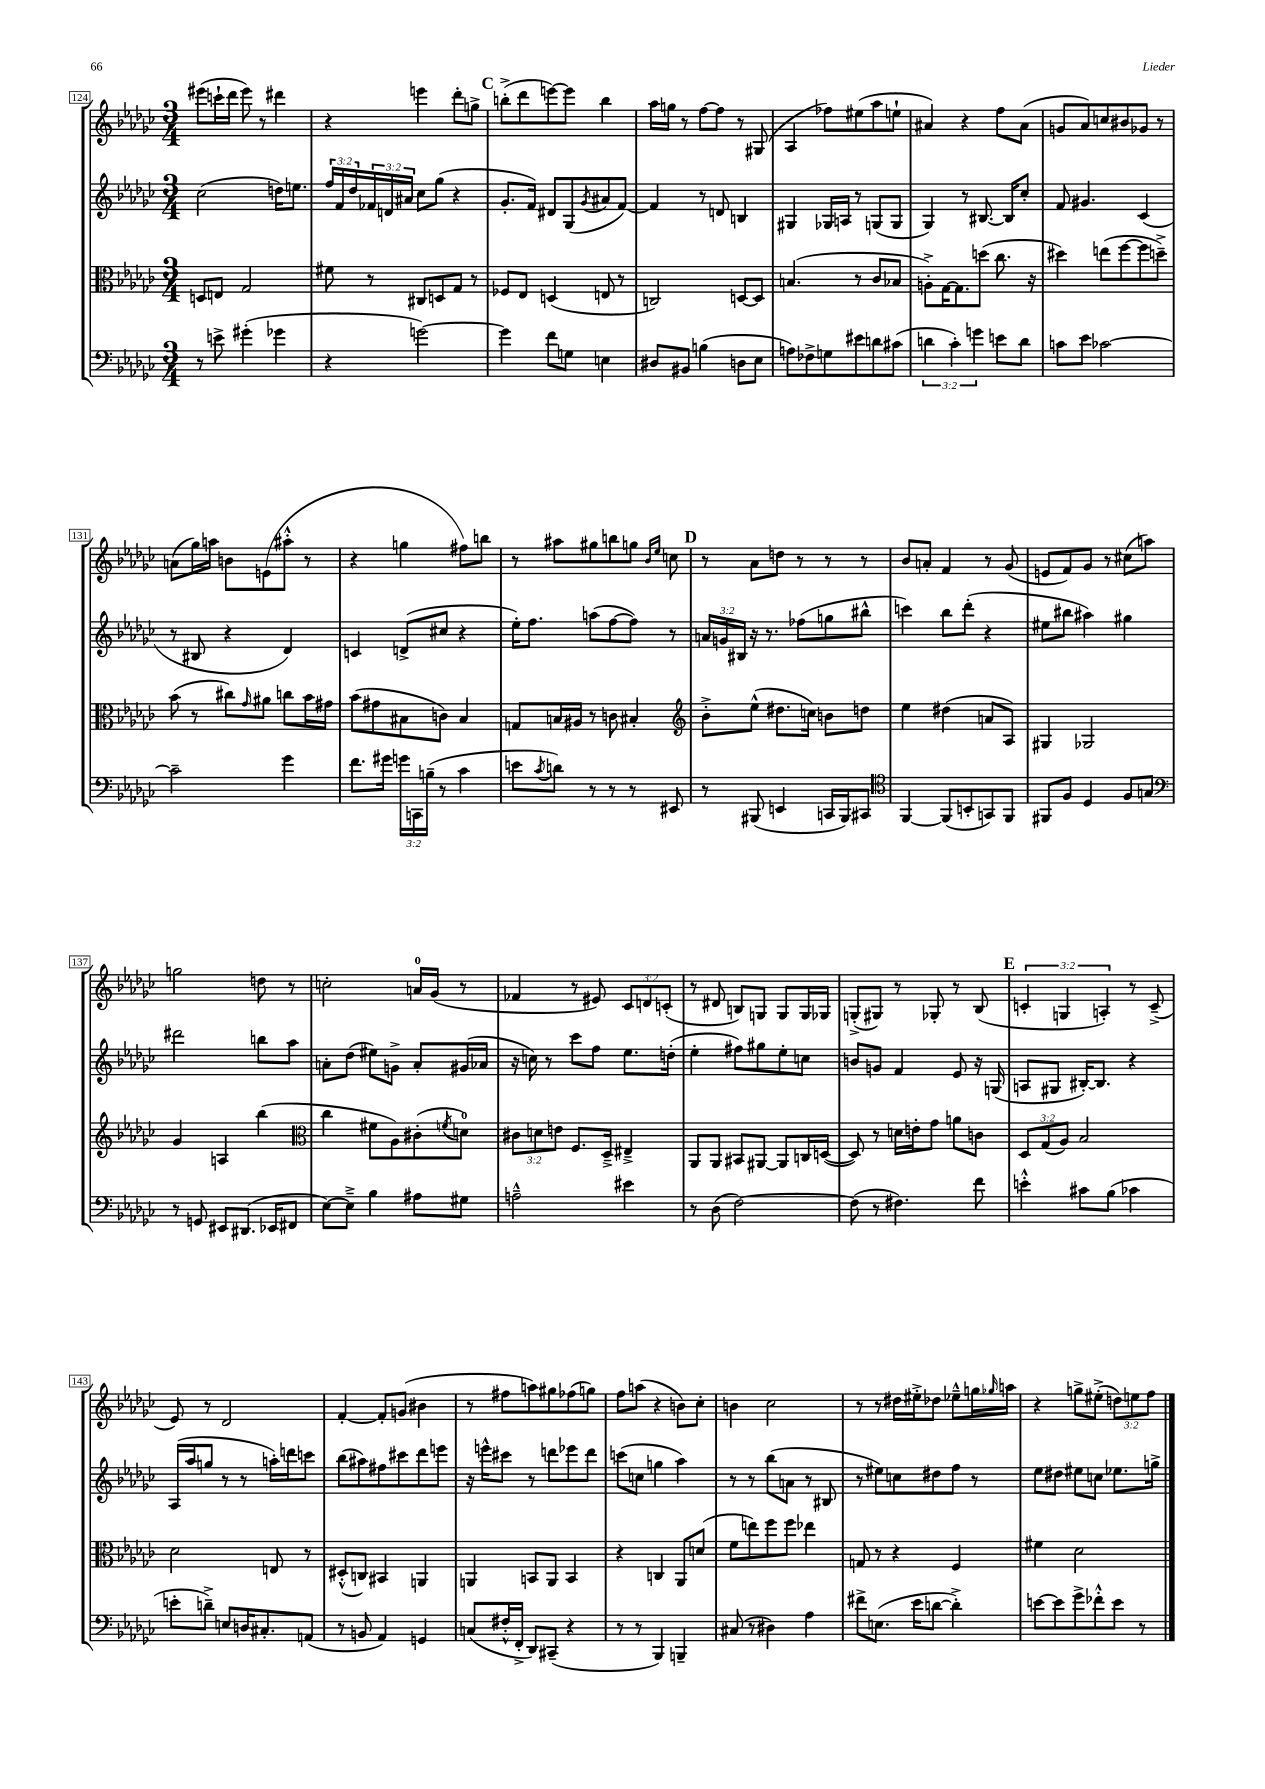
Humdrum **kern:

**kern	**kern	**kern	**kern
*staff4	*staff3	*staff2	*staff1
*clefF4	*clefC3	*clefG2	*clefG2
*k[b-e-a-d-g-c-]	*k[b-e-a-d-g-c-]	*k[b-e-a-d-g-c-]	*k[b-e-a-d-g-c-]
*M3/4	*M3/4	*M3/4	*M3/4
8r	8D	(2cc-	(8eee#
8e^	8E	.	16ccc`
.	.	.	16ddd-
(4g#'	2G-	.	8eee#)
.	.	.	8r
4g-	.	16dd)	4ddd#
.	.	8.ee	.
=	=	=	=
4r	8f#	24ff	4r
.	.	24f	.
.	.	24dd-	.
.	8r	24f-	.
.	.	24d	.
.	.	24a#	.
[2g)	8C#	8cc-	4eee
.	8D	(8gg-	.
.	8G-	4r	8ddd-'
.	8r	.	8gg^
=	=	=	=
4g]	8F-	8.g-'	(8bb'^
.	8E-	.	8ddd-
.	.	16f)	.
8f	(4D	8d#	[8eee)
8G	.	(8G-	8eee]
.	.	8qg-	.
4E	8E	8a#	4bb
.	8r	[8f)	.
=	=	=	=
8D#	2C)	4f]	16aa-
.	.	.	16gg
8BB#	.	.	8r
(4B	.	8r	[8ff
.	.	8d	8ff]
8D	[8D	4B	8r
8E-	8D]	.	(8G#
=	=	=	=
8A)	(4.B	4G#	4A-
8F-^	.	.	.
8G	.	16G-	8ff-)
.	.	16A	.
8e#	8r	8r	(8ee#
8d	8c-	(8G	8aa-
(8c#	8B-	8G	8ee`
=	=	=	=
6d	8A'^)	4G-)	4a#)
.	[16G-	.	.
6c-')	.	.	.
.	8.G-]	.	.
.	.	8r	4r
6g	.	.	.
.	(8dd	[8.B#	.
8e	8.cc-	.	8ff
.	.	16B#]	.
8d	.	8cc-'	(8a#
.	16r	.	.
=	=	=	=
8c	4dd#)	8f	8g
8e-	.	4.g#	8a-)
[2c-	(8ee	.	8cc
.	[8ff	.	8b#
.	8ff]	(4c-	8g-
.	8dd~^)	.	8r
=	=	=	=
2c-~]	(8b-	8r	(8a
.	8r	8B#	16gg-)
.	.	.	16aa
.	8cc#)	4r	8b
.	16qqg-	.	.
.	8a#	.	(8e
4g-	8cc	4d-)	8aa#'^^
.	16b-	.	8r
.	16g#	.	.
=	=	=	=
8.f	(8b-	4c	4r
.	8g#	.	.
16g#	.	.	.
24g	8B#	(8d^	4gg
24CC	.	.	.
(24B~	.	.	.
8r	8c)	8cc#	.
4c-	4B#	4r	8ff#)
.	.	.	8bb
=	=	=	=
8e	8G	16ee-')	8r
.	.	8.ff	.
8qc-	.	.	.
8d)	16B	.	8aa#
.	16A#	.	.
8r	8r	(8aa	8gg#
8r	8c	[8ff	8bb
8r	4B#'	8ff])	8gg
.	.	.	16qqb-
.	.	.	16qqee-
8EE#	.	8r	8cc
=	=	=	=
*	*clefG2	*	*
8r	8b-'^	24a	8r
.	.	24g	.
.	.	24B#	.
(8BBB#	(8ee-^^	16r	8a-
.	.	8.r	.
4EE	8.dd#	.	8dd
.	.	(8ff-	8r
.	16cc)	.	.
16CC	8b	8gg	8r
16BBB#)	.	.	.
8CC#	8dd	8bb#^^	8r
=	=	=	=
*clefC4	*	*	*
[4FF	4ee-	4ccc)	8b-
.	.	.	8a'
(8FF]	(4dd#	8bb-	4f
8BB'	.	(8ddd-'	.
8GG)	8a	4r	8r
8FF	8A-)	.	(8g-
=	=	=	=
8FF#	4G#	8ee#	8e
8F	.	8bb#	8f)
4D-	2G-	4aa#)	8g-
.	.	.	8r
8F	.	4gg#	(8cc#
8G	.	.	8aa)
=	=	=	=
*clefF4	*	*	*
8r	4g-	2ddd#	2gg
8GG	.	.	.
8EE#	4A	.	.
(8.DD#	.	.	.
.	(4bb-	8bb	8dd
16EE-	.	.	.
8FF#	.	8aa-	8r
=	=	=	=
*	*clefC3	*	*
[8E-)	4cc-	8a'	2cc'
8E-~^]	.	(8dd-	.
4B-	8f#	8ee#)	.
.	8A-)	8g^	.
8A#	(8c#'	8a'	16a
.	.	.	(16g-
.	8qf	.	.
8G#	8d)	(16g#	8r
.	.	16a-	.
=	=	=	=
2A~^^	12c#	16r	4f-
.	.	16cc)	.
.	12d	.	.
.	.	8r	.
.	12e	.	.
.	8.F	8ccc-	8r
.	.	8ff	8e#)
.	16D-~^	.	.
4e#	4E#~^	8.ee-	12c-
.	.	.	12d
.	.	.	(12c'
.	.	(16dd'	.
=	=	=	=
8r	8AA-	4ee-'	8r
(8D-	8AA-	.	8d#
[2F)	8BB#	8ff#)	8B)
.	[8AA#	8gg#	8G
.	8AA#]	8ee-'	8G
.	16C	8cc	16G
.	([16D	.	16G-
=	=	=	=
(8F]	8D])	8b	(8G'^
8r	8r	8g	8G#)
4.F#)	16d	4f	8r
.	16e'	.	.
.	8g-	.	8G-'
.	8a	8e-	8r
8f	8c	16r	(8B-
.	.	(16G	.
=	=	=	=
4e'^^	12D-	8A	6c'
.	(12G-	.	.
.	.	8G#	.
.	12A-)	.	6G
8c#	2B-	[16B#')	.
.	.	8.B#]	.
.	.	.	6A')
(8B-	.	.	.
4c-	.	4r	8r
.	.	.	(8c~^
=	=	=	=
8e'	2d-	(16A-	8e-)
.	.	16aa-	.
8d~^)	.	8gg	8r
8E	.	8r	2d-
16D	.	8r	.
8.C#'	.	.	.
.	8E	16aa')	.
.	.	16ddd	.
(8AA	8r	8ccc	.
=	=	=	=
8r	(8D#'^^	(8bb-	[4f'
8BB	8C)	8aa#)	.
4AA-)	4BB#	8ff#	8f']
.	.	8ccc#	(8g
4GG	4AA	8ddd-	4b#
.	.	8eee	.
=	=	=	=
(8C	4AA	16r	8r
.	.	16eee^^	.
16F#'^^	.	8ccc#	8ff#
16FF'^	.	.	.
8DD-)	8BB	8r	8aa)
(8CC#~	8AA	8ddd	8gg#
4r	4BB	8eee-	(8ff-
.	.	8ddd	8gg)
=	=	=	=
8r	4r	(8ccc	8ff
8r	.	8cc	(8aa
4BBB-)	4C	4gg	4r
4BBB~	8AA-	4aa-)	8b)
.	(8d	.	8cc-'
=	=	=	=
(8C#	8f	8r	4b
8r	8ee)	8r	.
4D#)	8ff	(8bb-	2cc-
.	8ff	8a	.
4A-	4ee-	8r	.
.	.	8B#	.
=	=	=	=
8f#^	8G	8r	8r
(8.E	8r	8ee#)	8r
.	4r	8cc	16dd#
16e-	.	.	16ee#'^
[8d	.	8dd#	8dd-
4d'^])	4F	8ff	8ee-~^^
.	.	8r	16gg
.	.	.	16qqgg-
.	.	.	16aa
=	=	=	=
[8e	4f#	8ee-	4r
8e]	.	8dd#	.
8g-^	2d-	8ee#	8gg^
8f-'^^	.	8cc	(8ee#'^
8e	.	8.ee-	12dd)
.	.	.	12ee
8r	.	.	.
.	.	.	12ff
.	.	16gg^	.
==	==	==	==
*-	*-	*-	*-
